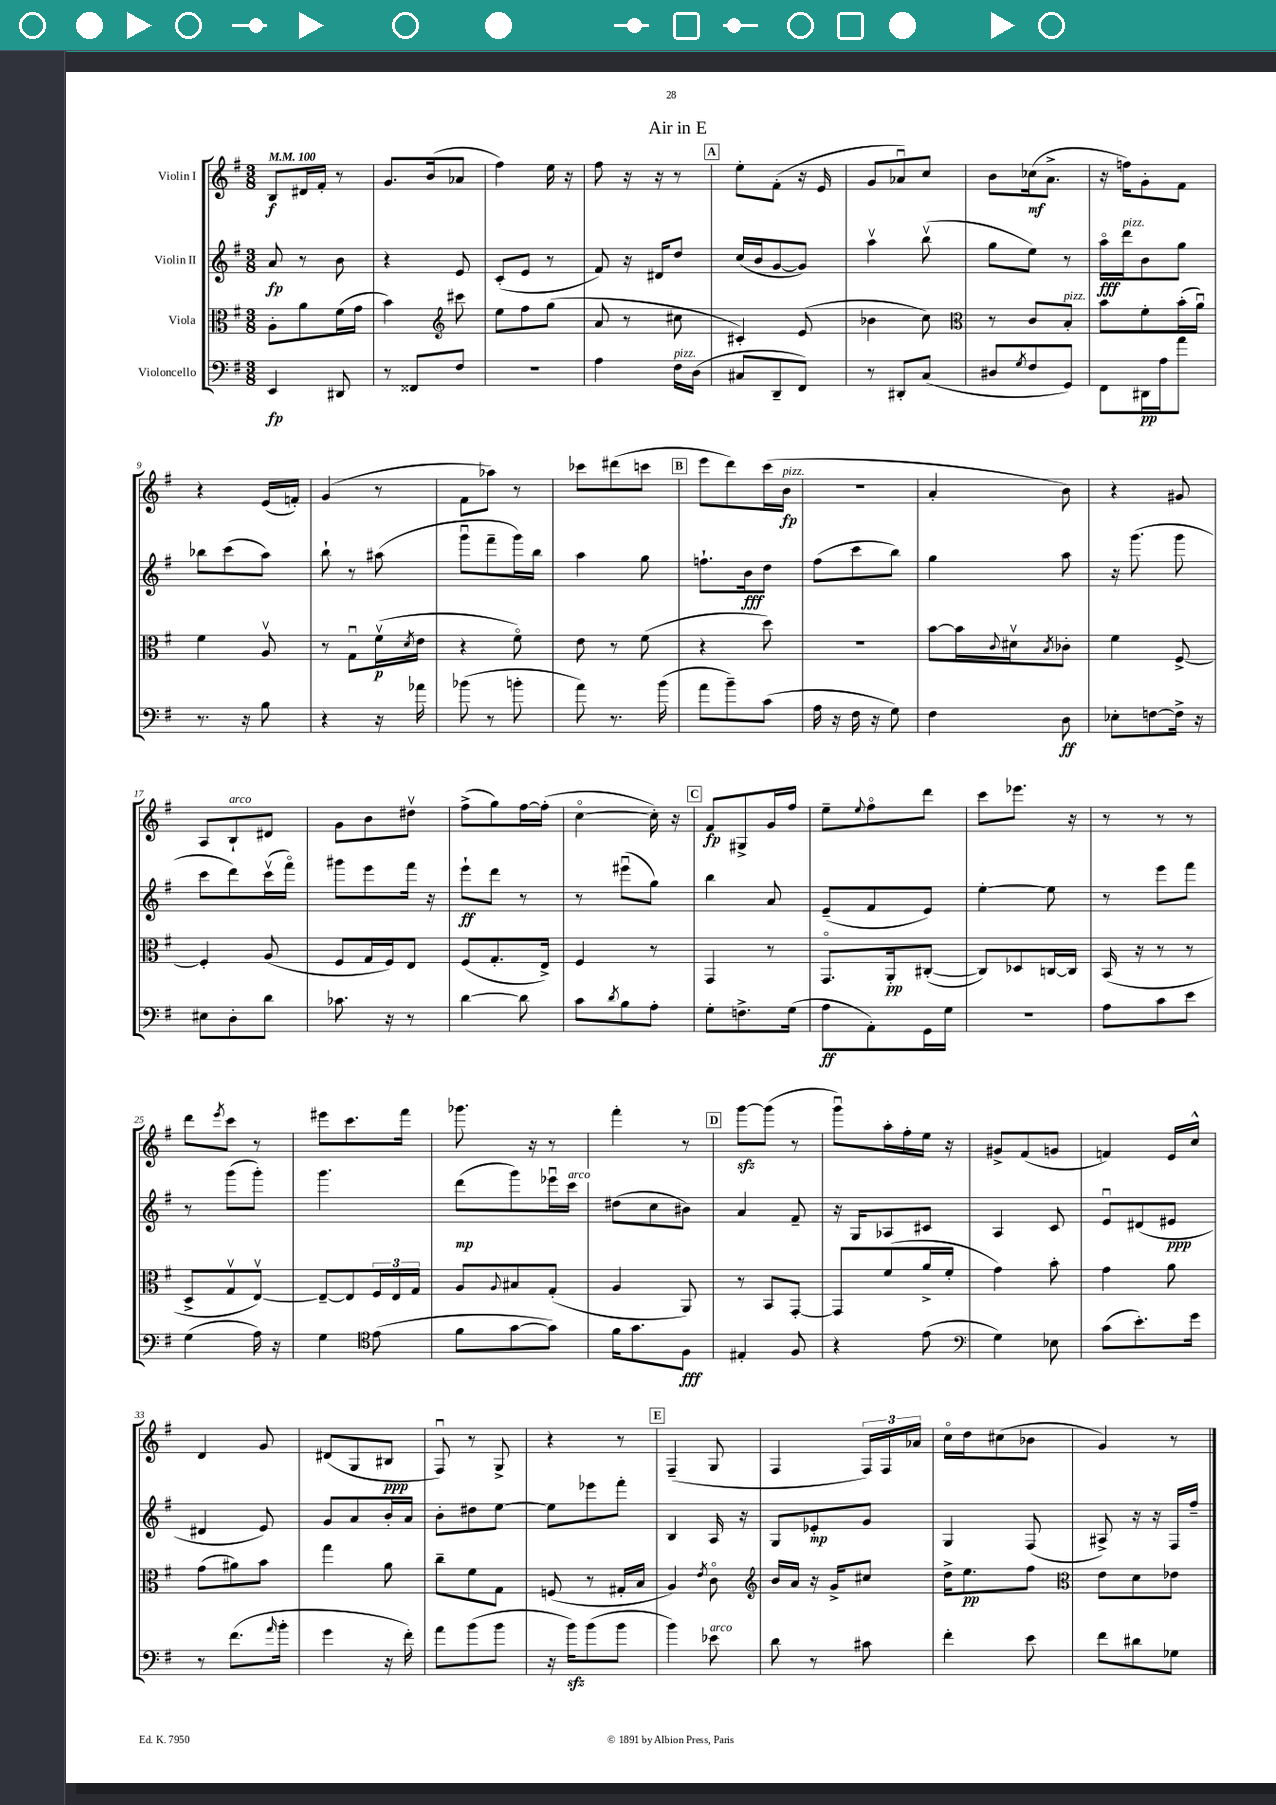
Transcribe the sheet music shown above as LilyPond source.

\header { title = "Air in E" }
<<
\new StaffGroup <<
\new Staff = "s0" \with { instrumentName = "Violin I" } {
    \clef treble \key g \major \numericTimeSignature \time 3/8 \tempo 4 = 100
    b8\f dis'16 fis'16-. r8 |
    g'8. b'16( aes'8 |
    fis''4) e''16 r16 |
    fis''8 r16 r16 r8 |
    \mark \markup { \box "A" } e''8-. fis'8-.( r16 e'16 |
    g'8 aes'8\downbow) c''8 |
    b'8 ces''16\mf( a'8.-> |
    r16 f''16) g'8-. fis'8 |
    r4 e'16( f'16-.) |
    g'4( r8 |
    fis'8 aes''8) r8 |
    ces'''8 dis'''8( c'''8 |
    \mark \markup { \box "B" } e'''8 d'''8) c'''16( b'16\fp^\markup { \italic "pizz." } |
    R4. |
    a'4-. b'8) |
    r4 gis'8 |
    a8 b8-!^\markup { \italic "arco" } dis'8 |
    g'8 b'8 dis''8\upbow |
    fis''8->( g''8) fis''16~ fis''16-.( |
    c''4~\flageolet c''16-.) r16 |
    \mark \markup { \box "C" } fis'8\fp gis8-> g'16 fis''16 |
    e''8-- \appoggiatura { e''8 } fis''8\flageolet d'''8 |
    c'''8 ees'''8. r16 |
    r8 r8 r8 |
    d'''8 \acciaccatura { e'''8 } c'''8 r8 |
    eis'''8 c'''8. fis'''16 |
    ges'''8. r16 r8 |
    fis'''4-. r8 |
    \mark \markup { \box "D" } g'''8~\sfz g'''8( r8 |
    g'''8\downbow) a''16-. fis''16-. e''16 r16 |
    gis'8-> fis'8( g'8 |
    f'4) e'16 c''16-^ |
    d'4 g'8 |
    dis'8( g8 bis8\ppp |
    fis8\downbow) r8 g8-> |
    r4 r8 |
    \mark \markup { \box "E" } fis4--( g8 |
    fis4 \tuplet 3/2 { fis16) fis16 aes'16 } |
    c''16\flageolet d''16 cis''8( bes'8 |
    g'4) r8 \bar "|." |
}
\new Staff = "s1" \with { instrumentName = "Violin II" } {
    \clef treble \key g \major \numericTimeSignature \time 3/8
    a'8\fp r8 b'8 |
    r4 e'8 |
    c'8-.( e'8 r8 |
    fis'8) r16 dis'16 d''8 |
    \mark \markup { \box "A" } c''16( b'16 g'8~ g'8) |
    a''4\upbow b''8\upbow( |
    g''8 e''8) r8 |
    a''16\flageolet\fff d'''16^\markup { \italic "pizz." } b'8 g''8 |
    bes''8 c'''8( a''8) |
    b''8-! r8 ais''8( |
    g'''8\downbow fis'''8-- g'''16) b''16 |
    a''4 g''8 |
    \mark \markup { \box "B" } f''8.-! b'16\fff d''8 |
    fis''8( c'''8 b''8) |
    g''4 a''8 |
    r16 g'''8.( g'''8 |
    c'''8 d'''8) c'''16\upbow( fis'''16\flageolet) |
    gis'''8 e'''8 fis'''16 r16 |
    e'''8-!\ff d'''8 r8 |
    r8 eis'''8\downbow( g''8) |
    \mark \markup { \box "C" } b''4 a'8 |
    e'8--( fis'8 e'8) |
    e''4~-. e''8 |
    r8 e'''8 fis'''8 |
    r8 g'''8( g'''8-.) |
    g'''4. |
    d'''8\mp( g'''8) ees'''16\downbow c'''16^\markup { \italic "arco" } |
    dis''8( c''8 bis'8) |
    \mark \markup { \box "D" } a'4 fis'8-- |
    r16 g16 aes8 cis'8 |
    a4 c'8 |
    e'8\downbow dis'8( eis'8\ppp |
    dis'4 e'8) |
    g'8 a'8 b'16-. a'16 |
    b'8-. dis''8 e''8~ |
    e''8 ees'''8 fis'''8-. |
    \mark \markup { \box "E" } b4 a16 r16 |
    g8 ees'8-.\mp g'8 |
    g4 fis8( |
    ais8->) r16 r16 fis16 fis''16-- \bar "|." |
}
\new Staff = "s2" \with { instrumentName = "Viola" } {
    \clef alto \key g \major \numericTimeSignature \time 3/8
    a8-. a'8 fis'16( g'16 |
    b'4) \clef treble cis'''8 |
    e''8 fis''8 g''8( |
    a'8 r8 cis''8 |
    \mark \markup { \box "A" } cis'4-.) e'8( |
    bes'4 c''8) |
    \clef alto r8 c'8 b8-.^\markup { \italic "pizz." } |
    b'8 fis'8-. b'16-.( a'16\downbow) |
    fis'4 a8\upbow |
    r8 g8\downbow fis'16\upbow\p( \acciaccatura { d'8 } e'16 |
    r4 fis'8\flageolet) |
    e'8 r8 fis'8( |
    \mark \markup { \box "B" } r4 d''8) |
    R4. |
    b'8~ b'16 \appoggiatura { c'8 } dis'16\upbow \acciaccatura { b8 } ces'8-. |
    fis'4 fis8~-> |
    fis4-. a8( |
    fis8 g16 fis16) e8 |
    fis8( g8.-. e16->) |
    fis4 r8 |
    \mark \markup { \box "C" } g,4 r8 |
    g,8.\flageolet a,16-.\pp cis8~-.( |
    cis8) des8 c16~ c16 |
    b,16( r16 r8 r8 |
    d8-> g8\upbow e8~\upbow) |
    e8~-- e8 \tuplet 3/2 { fis16 e16 g16 } |
    a8 \appoggiatura { a8 } bis8 g8-.( |
    a4 a,8) |
    \mark \markup { \box "D" } r8 b,8 g,8~-. |
    g,8 fis'8( a'16-> fis'16-. |
    g'4) b'8-. |
    g'4 a'8 |
    g'8( ais'8) b'8 |
    g''4 a'8 |
    c''8-- fis'8 g8 |
    f8( r8 gis16-. b16 |
    \mark \markup { \box "E" } a4) \acciaccatura { e'8 } c'8\flageolet |
    \clef treble b'16 a'16 r16 g'16-> cis''8 |
    d''16-> e''8.\pp fis''8 |
    \clef alto e'8 d'8 ees'8 \bar "|." |
}
\new Staff = "s3" \with { instrumentName = "Violoncello" } {
    \clef bass \key g \major \numericTimeSignature \time 3/8
    e,4\fp dis,8 |
    r8 fisis,8 fis8 |
    R4. |
    a4 fis16^\markup { \italic "pizz." } d16( |
    \mark \markup { \box "A" } cis8 d,8-- fis,8) |
    r8 dis,8-. c8( |
    dis8 \acciaccatura { g8 } fis8 g,8) |
    fis,8 dis,16\pp a16 a'8 |
    r8. r16 b8 |
    r4 r16 aes'16 |
    bes'8( r8 b'8-. |
    a'8) r8. b'16( |
    \mark \markup { \box "B" } a'8 b'8--) c'8( |
    a16 r16 fis16 r16 g8) |
    fis4 d8\ff |
    ees8-. f8~ f16-> r16 |
    eis8 d8-. d'8 |
    ces'8. r16 r8 |
    d'4~ d'8 |
    c'8 \acciaccatura { d'8 } b8 a8-. |
    \mark \markup { \box "C" } g8-. f8.-> g16( |
    a8\ff a,8-.) g,16 g16 |
    R4. |
    a8 c'8 e'8 |
    g4( a16) r16 |
    g4 \clef tenor e'8( |
    fis'8 g'8~ g'8) |
    fis'16 g'8. fis8\fff |
    \mark \markup { \box "D" } eis4-. fis8 |
    r4 e'8( |
    \clef bass g4) ees8 |
    c'8( e'8.-.) g'16 |
    r8 fis'8.( \grace { a'16 } b'16-. |
    g'4 r16 fis'16-.) |
    a'8 b'8( b'8 |
    r16 b'16\sfz) b'8( b'8 |
    \mark \markup { \box "E" } b'4) ees'8^\markup { \italic "arco" } |
    d'8 r8 cis'8 |
    fis'4-. e'8 |
    fis'8 dis'8 ges8 \bar "|." |
}
>>
>>
